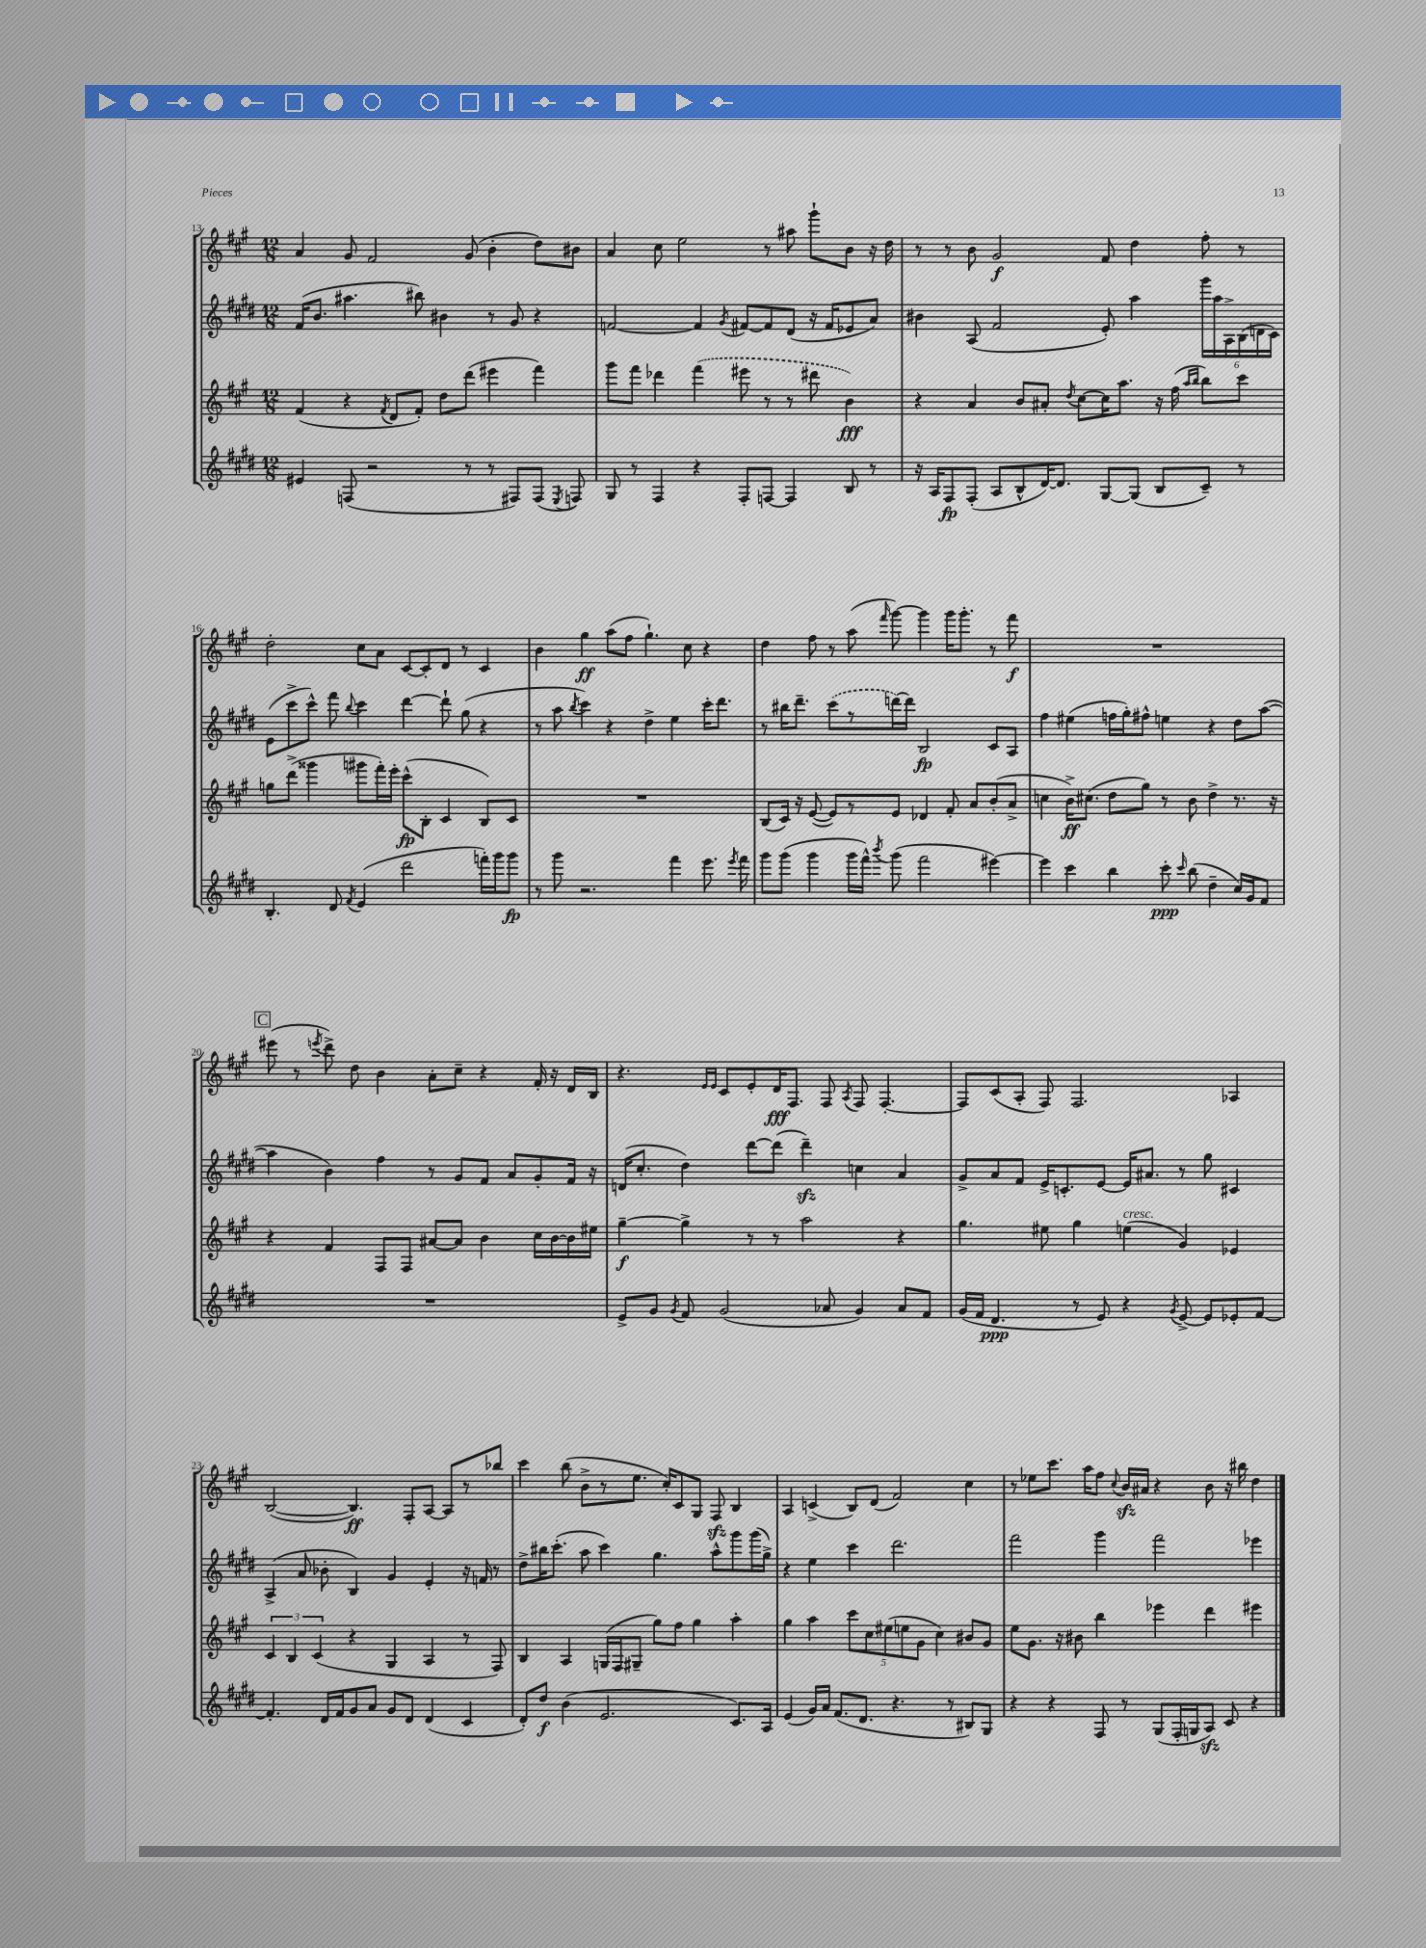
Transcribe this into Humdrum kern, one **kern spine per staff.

**kern	**kern	**kern	**kern
*staff4	*staff3	*staff2	*staff1
*clefG2	*clefG2	*clefG2	*clefG2
*k[f#c#g#d#]	*k[f#c#g#]	*k[f#c#g#d#]	*k[f#c#g#]
*M12/8	*M12/8	*M12/8	*M12/8
4e#	(4f#	(16f#	4a
.	.	8.b	.
(8F	4r	4.aa#	8g#
2r	.	.	2f#
.	8qf#	.	.
.	8d	.	.
.	8f#')	8bb#)	.
.	8dd	4b#	.
8r	(8ddd	.	(8g#
8r	4eee#	8r	4b'
8F#)	.	8g#	.
(8F#	4fff#)	4r	8dd)
8qE	.	.	.
8F)	.	.	8b#
=	=	=	=
8G#	8ggg#	[2f	4a
8r	8fff#	.	.
4F#	4ddd-	.	8cc#
.	.	.	2ee
4r	(4fff#	4f]	.
.	.	8qg#	.
8F#'	8eee#	[8f#	.
[8F	8r	8f#]	8r
4F]	8r	(8d#	8aa#
.	8ddd#	16r	8ggg#`
.	.	16f#	.
8B	4b)	8e-	8b
8r	.	8a)	16r
.	.	.	16dd
=	=	=	=
16r	4r	4b#	8r
16A	.	.	.
8F#	.	.	8r
(8F#'	4a	(8A	8b
8A	.	2f#	2g#
8B^^	8b	.	.
[16d#)	8a#'	.	.
8.d#]	.	.	.
.	8qdd	.	.
.	[8cc#	.	.
[8G#	16cc#]	8e')	8f#
.	8.aa	.	.
(8G#]	.	4aa	4dd
8B	16r	.	.
.	(16ff#	.	.
.	16qqaa	.	.
.	16qqbb	.	.
8c#~)	8bb)	24ggg#	8ff#'
.	.	24aa	.
.	.	24A^	.
8r	8ccc#	(24B	8r
.	.	24d	.
.	.	24c#)	.
=	=	=	=
4.B'	8gg	(8e	2dd'
.	(8ddd^	8ccc#^	.
.	4ggg##	8ccc#^^)	.
8d#	.	8fff#	.
8qf#	.	8qqbb	.
(4e	8ggg#	4ccc#	8cc#
.	16fff#')	.	8a
.	16eee'	.	.
2ddd#	(8ccc#^^	[4ddd#	[8c#
.	8B'	.	8c#']
.	4c#	8ddd#`]	8d
.	.	(8gg#	8r
16fff')	8B)	4r	4c#
16ggg#	.	.	.
8ggg#	8c#	.	.
=	=	=	=
8r	1.r	8r	4b
8ggg#	.	8aa	.
.	.	8qbb	.
2.r	.	4ccc#)	4gg#
.	.	4r	(8aa
.	.	.	8ff#
.	.	4dd#^	4.gg#`)
4fff#	.	4ee	.
.	.	.	8cc#
8.eee	.	16ccc#'	4r
.	.	8.ddd#	.
8qeee	.	.	.
16fff#	.	.	.
=	=	=	=
8ggg#	(8B	8r	4dd
(8ggg#	16c#)	16bb#	.
.	16r	8.ddd#~	.
4ggg#	([8e	.	8ff#
.	8e])	(8ccc#	8r
16ggg#	8r	8r	(8aa
16fff#^^)	.	.	.
8qbbb	.	.	16qqfff#
(8ggg#	8e	[16ddd)	[8ggg#)
.	.	16ddd]	.
2fff#	4d-	2B	4ggg#]
.	8f#'	.	16ggg#
.	.	.	8.ggg#'
.	8a	.	.
[4eee#)	(8b'	8c#	8r
.	8a^	8A	8fff#
=	=	=	=
4eee#]	4cc	4ff#	1.r
4ccc#	16b^)	(4ee#	.
.	(8.cc#	.	.
4bb	8dd	16ff	.
.	.	16gg#')	.
.	8gg#)	8ff#^^	.
8ccc#'	8r	4ee	.
16qqccc#	.	.	.
(8bb	8b	.	.
4dd#~	4dd^	4r	.
16cc#)	8.r	8dd#	.
16g#	.	.	.
8f#	.	([8aa	.
.	16r	.	.
=	=	=	=
1.r	4r	4aa]	(8eee#
.	.	.	8r
.	.	.	8qeee
.	4f#	4b)	8ddd^)
.	.	.	8dd
.	8F#	4ff#	4b
.	8F#	.	.
.	[8a#	8r	8a'
.	8a#]	8g#	8cc#~
.	4b	8f#	4r
.	.	8a	.
.	16cc#	8g#'	16f#'
.	[16b	.	16r
.	16b]	16f#	16d
.	16ee#	16r	16B
=	=	=	=
8e^	[4gg#~	(16d	4.r
.	.	8.cc#'	.
8g#	.	.	.
8qg#	.	.	.
8f#	4gg#^]	4dd#)	.
.	.	.	16qqe
.	.	.	16qqe
(2g#	.	.	8c#
.	8r	[8ddd#	8e'
.	8r	(8ddd#]	16d
.	.	.	8.F#
.	2aa	4ddd#~)	.
8a-	.	.	8F#
.	.	.	8qA
4g#)	.	4cc	8F#
.	.	.	[4.F#'
8a-	4r	4a	.
8f#	.	.	.
=	=	=	=
(16g#	4.gg#	8g#^	8F#]
16f#	.	.	.
4.d#	.	8a	(8c#
.	.	8f#	8A'
.	8ee#	16e^	8F#)
.	.	8.c'	.
8r	4gg#	.	2.F#
8e)	.	[8e	.
4r	(4ee	16e]	.
.	.	8.a#	.
8qg#	.	.	.
[8e^	4g#)	8r	.
8e]	.	8gg#	.
8e-'	4e-	4c#	4A-
[8f#	.	.	.
=	=	=	=
4.f#']	6c#	(4A^	([2B
.	6B	.	.
.	.	8a	.
.	(6c#	.	.
16d#	.	8b-'	.
16f#	.	.	.
8g#	4r	4B)	4.B])
8a	.	.	.
8g#	4G#	4g#	.
8d#	.	.	8F#'
(4d#	4A	4e'	[8A
.	.	.	8A]
4c#	8r	16r	8r
.	.	16f	.
.	8F#)	8r	8bb-
=	=	=	=
8d#')	4B	8dd#^	4ccc#
8dd#	.	16bb#	.
.	.	(8.ccc#'	.
(4b	4A	.	(8bb
.	.	8aa	8b^
2.e	(16G	4ccc#)	8r
.	16F#	.	.
.	8G#~	.	8.ee
.	8gg#)	4.gg#	.
.	.	.	16cc#')
.	8ff#	.	8c#
.	4gg#	.	8G#
.	.	8aa^^	8F#
8.c#)	4aa'	8ggg#	4B
.	.	(16ggg#	.
16A	.	16gg#^)	.
=	=	=	=
(4e	4gg#	4r	4A
16g#)	4aa	4ee	(4c^
16a	.	.	.
(8.f#	.	.	.
.	10ccc#	4ccc#	8B)
8.d#	.	.	.
.	10cc#	.	.
.	.	.	(8d
.	(10ee#	.	.
4.r	.	2.ddd#	2f#)
.	10ee	.	.
.	10g#	.	.
.	4cc#)	.	.
8r	.	.	.
8B#)	8b#	.	4cc#
8G#	8g#	.	.
=	=	=	=
4r	8ee	2fff#	8r
.	8.g#	.	8ee-
4r	.	.	8.ccc#
.	16r	.	.
.	8b#	.	.
.	.	.	16aa
8F#	4bb	4ggg#	8ff#
.	.	.	8qqcc#
8r	.	.	16b
.	.	.	16a#
(8G#	4eee-	2fff#	4r
16F#'	.	.	.
16G	.	.	.
8A)	4ddd	.	8b
8c#	.	.	16r
.	.	.	16bb#
4r	4eee#	4eee-	4dd
==	==	==	==
*-	*-	*-	*-
